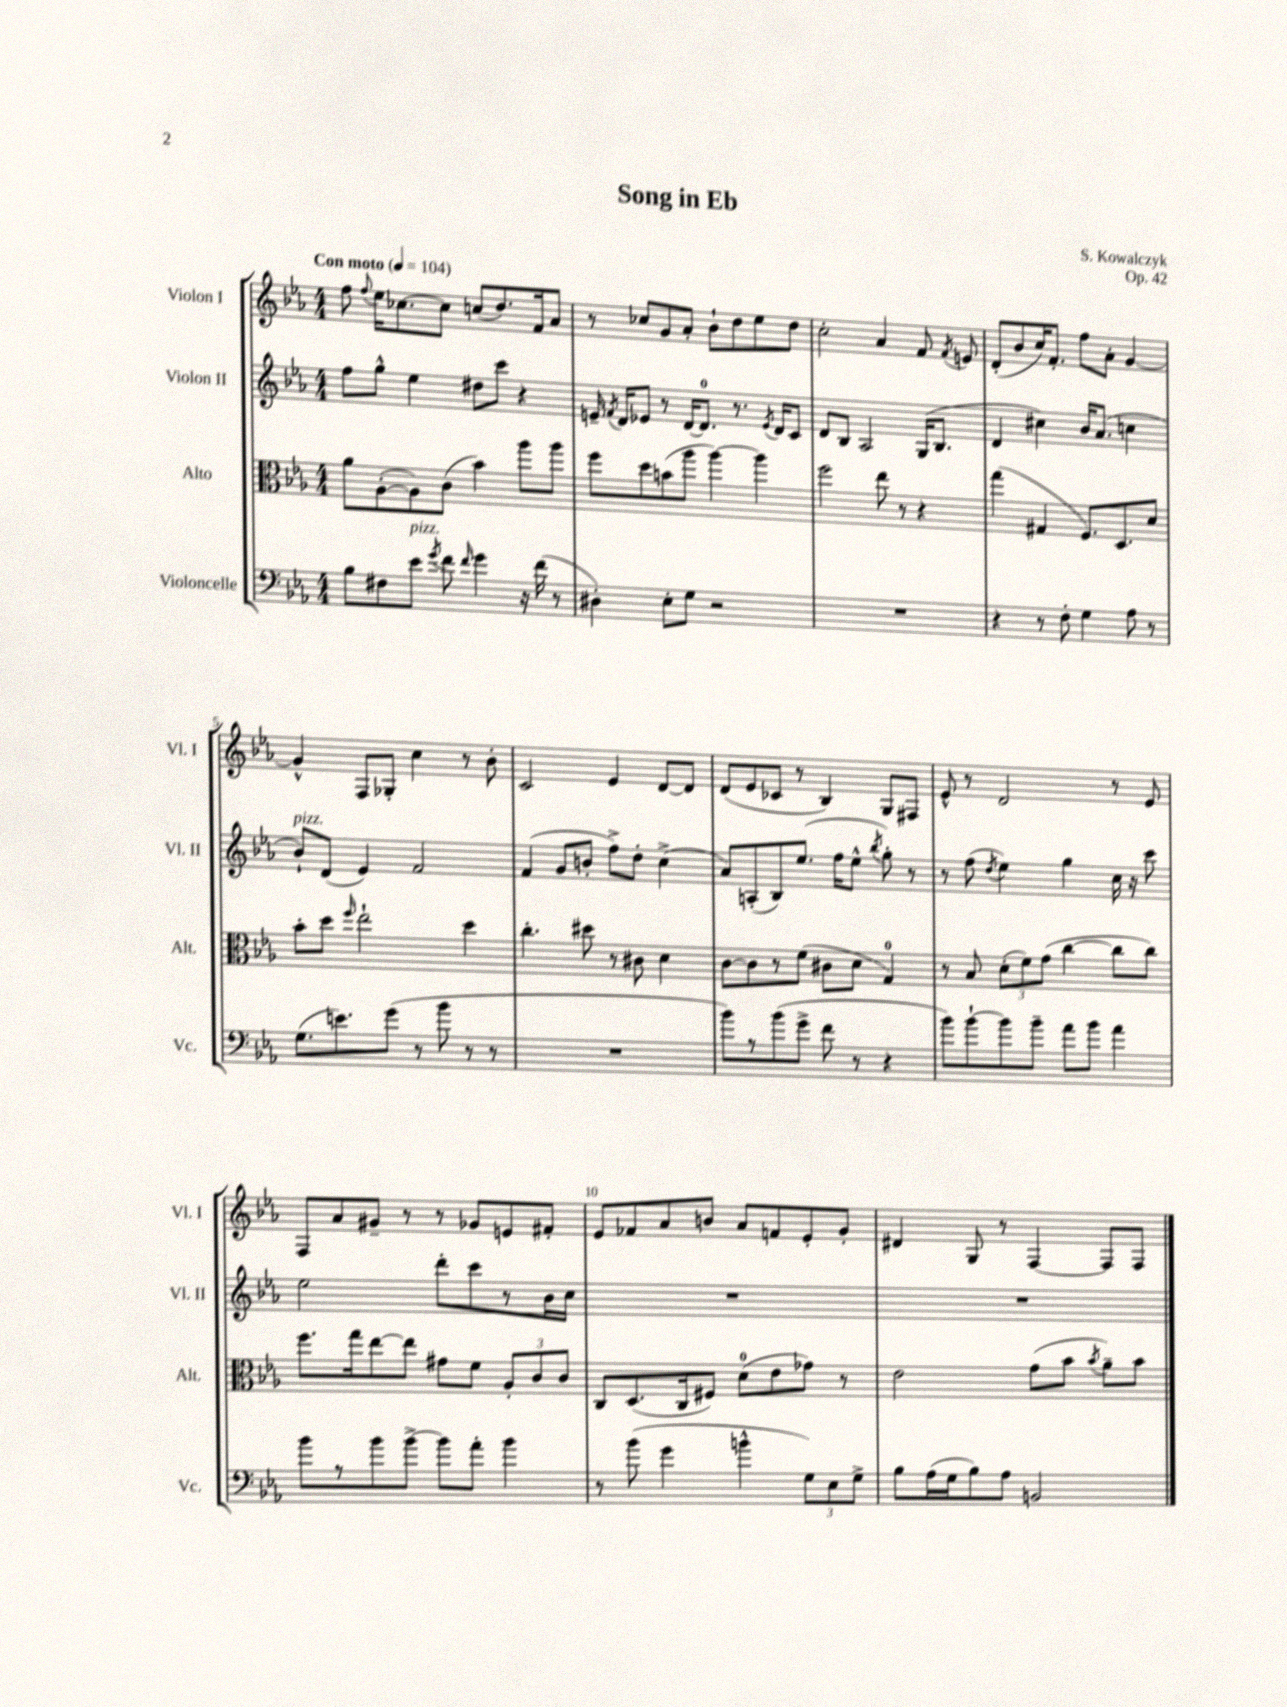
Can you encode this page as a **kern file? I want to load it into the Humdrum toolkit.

**kern	**kern	**kern	**kern
*staff4	*staff3	*staff2	*staff1
*clefF4	*clefC3	*clefG2	*clefG2
*k[b-e-a-]	*k[b-e-a-]	*k[b-e-a-]	*k[b-e-a-]
*M4/4	*M4/4	*M4/4	*M4/4
*MM104	*MM104	*MM104	*MM104
8B-\L	8a-\L	8ff\L	8ff\
.	.	.	8qqff/
8F#\	([8A-'\	8gg^^\J	16ee-\LK
.	.	.	[8.cc-\
8e-\J	8A-\])	4ee-\	.
8qg/	.	.	.
8f\	(8c\J	.	8cc-\]J
16qqf/	.	.	.
4g\	4b-\)	8dd#\L	(8cc/L
.	.	8ccc\J	8.dd/)
16r	8aa-\L	4r	.
(16f\	.	.	16f/k
8r	8aa-\J	.	8a-/J
=	=	=	=
4D#'\)	8ff\L	16e~/	8r
.	.	8qf/	.
.	.	16d/LK	.
.	8dd\	8e-/J	8cc-/L
8E-'\L	(8b\	8r	8g/
8G\J	8aa-\J	[16d/LK	8a-'/J
.	.	8.d/]J	.
2r	[4aa-\)	.	8b-`\L
.	.	8.r	8dd\
.	4aa-\]	.	8ee-\
.	.	8qe-/	.
.	.	16d/LK	.
.	.	8c/J	8dd\J
=	=	=	=
1r	2ff\	8d/L	2cc'\
.	.	8B-/J	.
.	.	2A-/	.
.	8ee-\	.	4a-/
.	8r	.	.
.	4r	(16G/LK	8f/
.	.	8.B-/J	.
.	.	.	8qf/
.	.	.	8e/
=	=	=	=
4r	(4gg\	4d/	(8d'/L
.	.	.	8b-/
8r	4G#/	4cc#\)	16cc/K)
.	.	.	8.f'/J
8F'\	.	.	.
4G\	8.F/L)	16b-/LK	8ff\L
.	.	(8.a-/J	.
.	.	.	8a-'\J
.	8.D/	.	.
8A-\	.	4cc\	[4g/
8r	8d/J	.	.
=	=	=	=
(8.G\L	8b-'\L	8b-`/L)	4g^^/]
.	8dd\J	(8d/J	.
8.e\)	.	.	.
.	16qqff/	.	.
.	2ee-`\	4e-/)	8F/L
(8g\J	.	.	8G-'/J
8r	.	2f/	4cc\
8b-\	.	.	.
8r	4dd\	.	8r
8r	.	.	8b-'\
=	=	=	=
1r	4.cc'\	(4f/	2c/
.	.	8g/L	.
.	8dd#\	8b'/J	.
.	8r	8ff^\L)	4e-/
.	8c#\	8dd'\J	.
.	4d\	(4cc^\	[8d/L
.	.	.	8d/]J
=	=	=	=
8b-\L)	[8c\L	8a-/L)	(8d/L
8r	8c\]	(8A'/	8e-/
(8b-\	8r	8B-/)	8c-/J
8g^\J	(8f\J	(8.ee-/J	8r
8f\	8c#\L	.	4B-/)
.	.	16ff\LK	.
8r	8d\J	8ee-^^\J	.
.	.	8qbb-/	.
4r	4G/)	8gg'\)	8G/L
.	.	8r	8F#/J
=	=	=	=
8b-\L)	8r	8r	8e-^^/
[8b-`\	8B-/	(8ff\	8r
.	.	8qdd/	.
8b-\]	(12d'\L	4ee-\)	2d/
.	12f\)	.	.
8b-~\J	.	.	.
.	(12g\J	.	.
8a-\L	[4cc\	4gg\	.
8b-\J	.	.	.
4a-\	8cc\]L	16cc\	8r
.	.	16r	.
.	8cc\J)	8ccc\	8e-/
=	=	=	=
8b-\L	8.ff\L	2ee-\	8F/L
8r	.	.	8a-/
.	16gg\k	.	.
8b-\	[8ee-\	.	8g#~/J
[8b-^\J	8ee-\]J	.	8r
8b-\]L	8g#\L	8ddd'\L	8r
8a-'\J	8f\J	8ccc\	8g-/L
4b-\	12A-'/L	8r	8e/
.	12c/	.	.
.	.	16b-\L	8f#'/J
.	12c/J	.	.
.	.	16cc\JJ	.
=	=	=	=
8r	8C/L	1r	8e-/L
(8b-\	(8.D/	.	8f-/
4g\	.	.	8a-/
.	16C/k	.	.
.	8F#/J)	.	8b/J
4b^^\	(8d\L	.	8a-/L
.	8e-\	.	8f/
12G\L)	8g-\J)	.	8e-'/
12E-\	.	.	.
.	8r	.	8g'/J
12G^\J	.	.	.
=	=	=	=
8B-\L	2e-\	1r	4d#/
(16A-\L	.	.	.
16G\J	.	.	.
8B-\)	.	.	8G/
8A-\J	.	.	8r
2BB/	(8g\L	.	[4F/
.	8b-\J	.	.
.	8qb-/	.	.
.	8a-~\L)	.	8F/]L
.	8b-\J	.	8F/J
==	==	==	==
*-	*-	*-	*-
